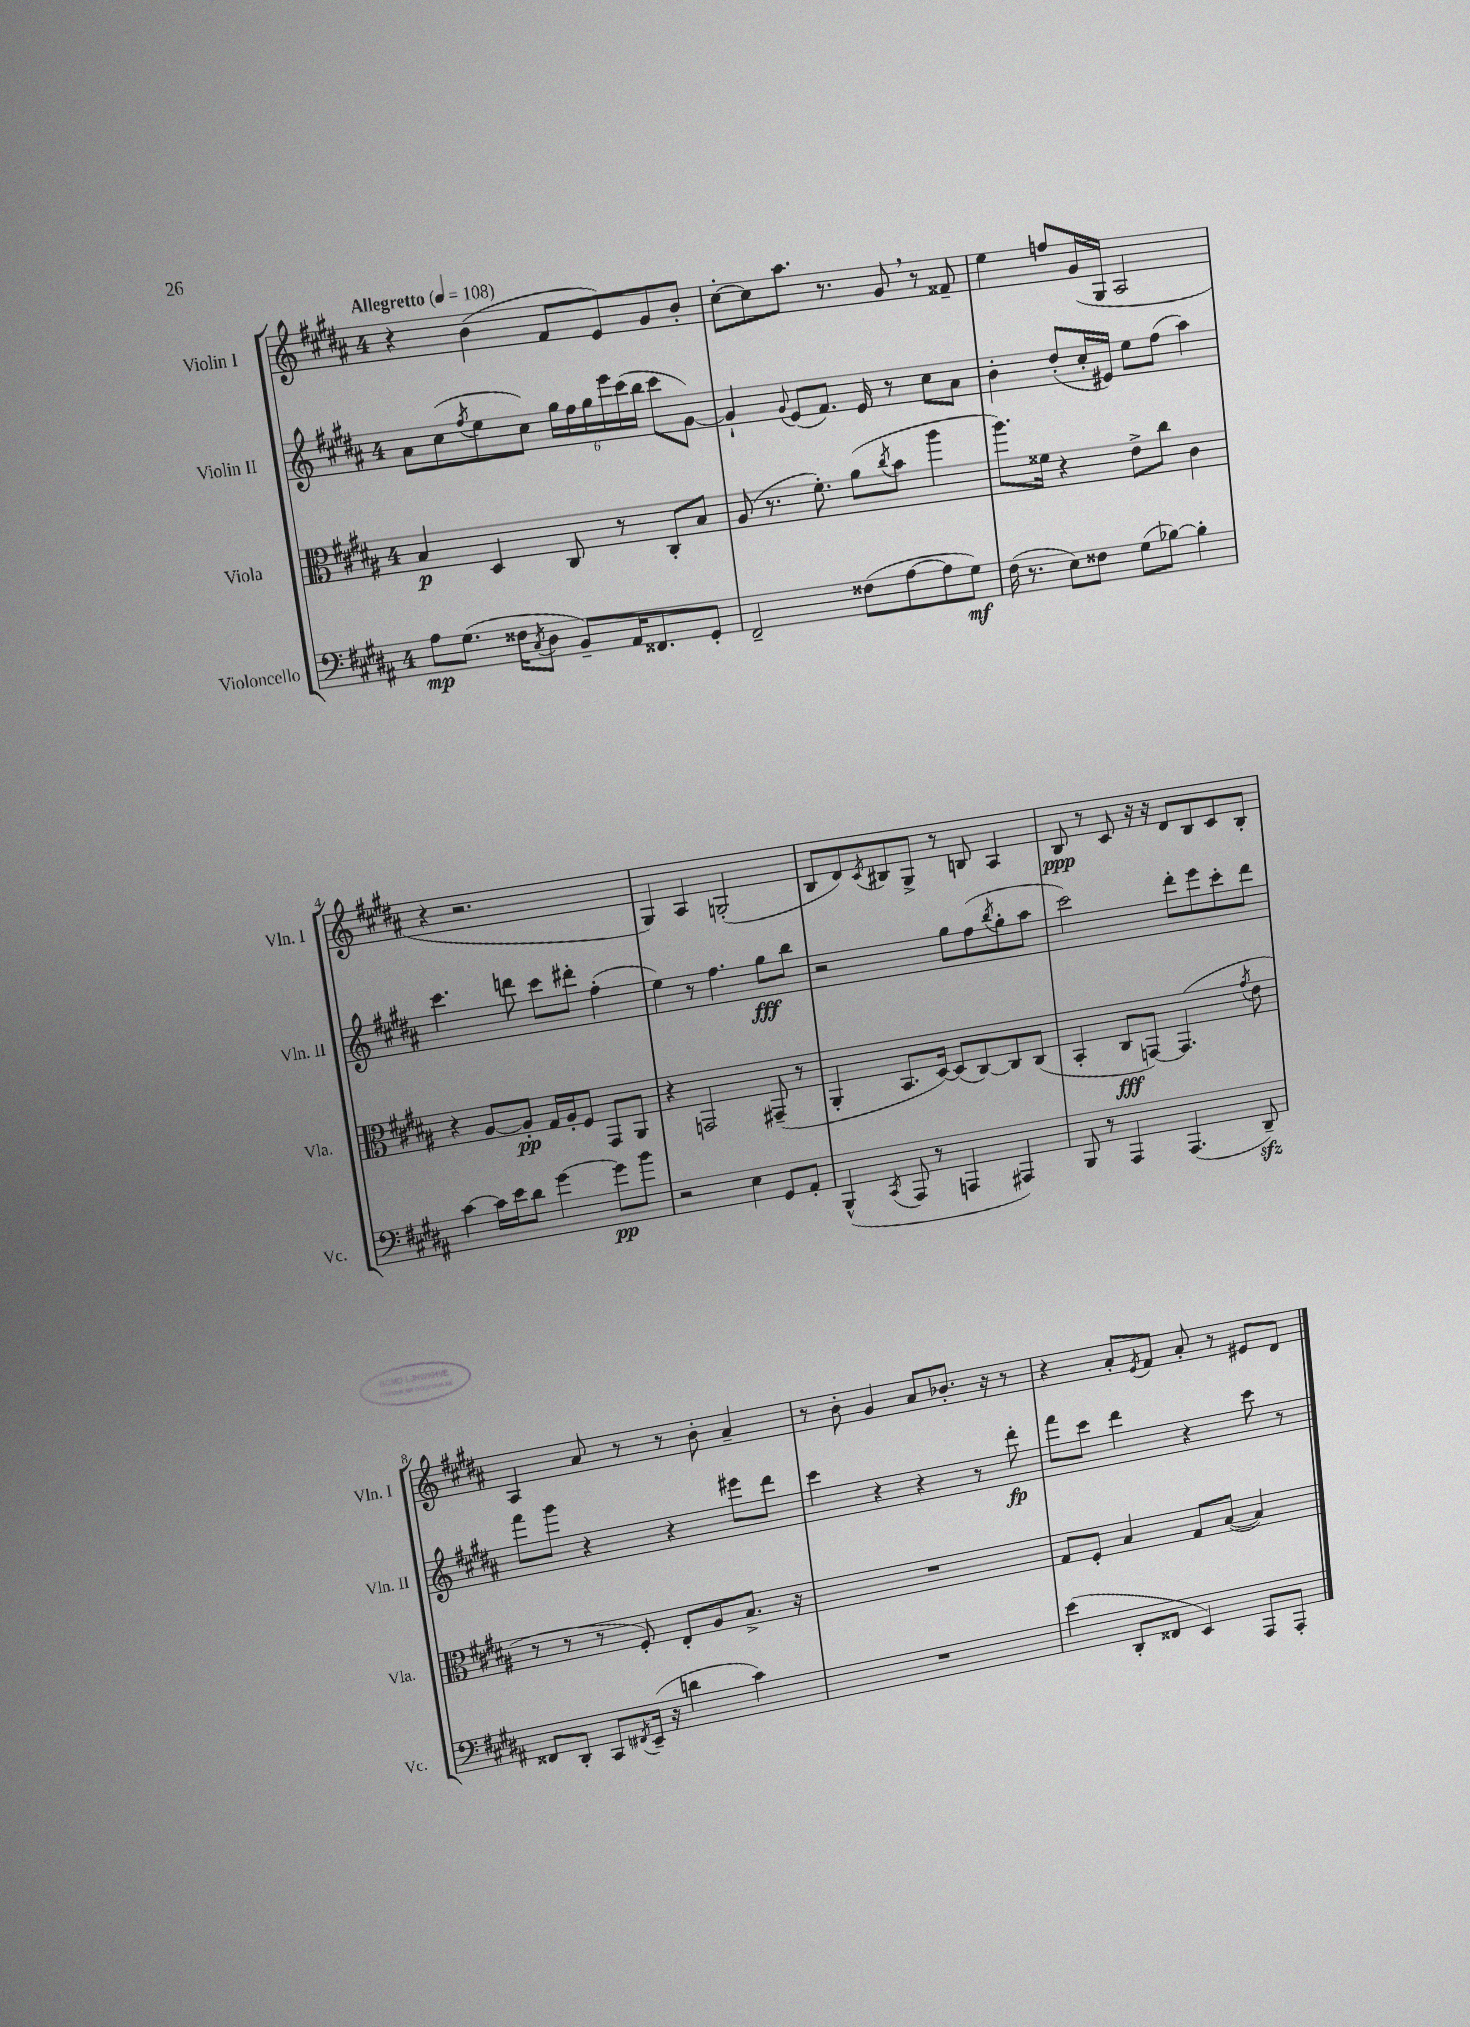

**kern	**kern	**kern	**kern
*staff4	*staff3	*staff2	*staff1
*clefF4	*clefC3	*clefG2	*clefG2
*k[f#c#g#d#a#]	*k[f#c#g#d#a#]	*k[f#c#g#d#a#]	*k[f#c#g#d#a#]
*M4/4	*M4/4	*M4/4	*M4/4
*MM108	*MM108	*MM108	*MM108
8A#	4B	8a#	4r
(8.G#	.	(8cc#	.
.	.	8qff#	.
.	4D#	8ee	(4b
16F##	.	.	.
8qC#	.	.	.
8D#	.	8cc#)	.
8BB~)	8C#	24gg#	8f#
.	.	24ff#	.
.	.	24gg#	.
16AA#	8r	24eee	8e)
.	.	(24ccc#	.
8.FF##	.	.	.
.	.	24bb	.
.	8C#'	8ccc#	8g#
8GG#'	8B	[8g#)	8b'
=	=	=	=
2FF#~	(8A#	4g#`]	[8cc#'
.	8.r	.	8cc#]
.	.	8qqg#	.
.	.	(8e	8.aa#
.	8.f#')	.	.
.	.	8.f#)	.
.	.	.	8.r
(8F##	(8a#	.	.
.	.	16e	.
.	8qcc#	.	.
[8A#	8b	8r	8g#
8A#]	4aa#	8cc#	8r
8G#)	.	8a#	8f##~
=	=	=	=
(16F#	8.aa#)	4b'	4ee
8.r	.	.	.
.	16f##	.	.
8E)	4r	(8dd#'	8ff
8F##	.	16cc#'	(16g#
.	.	16e#)	16G#
(8G#	8e^	8ee	2A#
[8B-)	8cc#	(8ff#	.
4B-']	4c#	4aa#)	.
=	=	=	=
[4c#	4r	4.ccc#	4r
16c#]	[8A#	.	2.r
16e	.	.	.
8d#	8A#']	8ddd	.
[4g#	16G#	8ccc#	.
.	16A#'	.	.
.	8F#	8ddd#'	.
8g#]	8GG#	(4ff#'	.
8b	8AA#	.	.
=	=	=	=
2r	4r	4ee)	4G#)
.	2GG	8r	4A#
.	.	4.ff#	.
4E	.	.	(2G'
8GG#	(8GG#~	8gg#	.
8AA#'	8r	8bb	.
=	=	=	=
(4BBB^^	4AA#'	2r	8B
.	.	.	8d#)
8qCC#	.	.	8qc#
8AAA#	8.BB	.	8B#
8r	.	.	8G#^
.	[16D#)	.	.
4AAA	(8D#]	8gg#	8r
.	[8C#)	(8ff#	8B
.	.	8qbb	.
4AAA#)	8C#]	8gg#'	4A#
.	(8C#	8aa#	.
=	=	=	=
8BBB	4BB'	2ccc#)	8B
8r	.	.	8r
4AAA#	8C#	.	8c#
.	[8GG)	.	16r
.	.	.	16r
(4.AAA#	(4.GG]	8ddd#'	8d#
.	.	8eee	8B
.	.	8ccc#'	8c#
.	8qg#	.	.
8DD#~)	8e	8ddd#	8B'
=	=	=	=
8FF##	8r	8fff#	4A#
8DD#'	8r	8ggg#	.
8CC#	8r	4r	8a#
8qFF#	.	.	.
(16EE~	8F#')	.	8r
16r	.	.	.
4d	8E'	4r	8r
.	8A#	.	8b'
4c#)	8.B^	8eee#	4a#~
.	.	8ddd#	.
.	16r	.	.
=	=	=	=
1r	1r	4ccc#	8r
.	.	.	8b'
.	.	4r	4g#
.	.	4r	8a#
.	.	.	8.b-'
.	.	8r	.
.	.	.	16r
.	.	8ddd#'	8r
=	=	=	=
(4e	8G#	8fff#	4r
.	8F#'	8ccc#	.
8DD#'	4B	4ddd#	8a#'
.	.	.	8qe
8FF##	.	.	8f#
4EE)	8G#	4r	8a#'
.	([8B	.	8r
8AAA#	4B])	8ccc#	8e#
8AAA#'	.	8r	8d#
==	==	==	==
*-	*-	*-	*-
